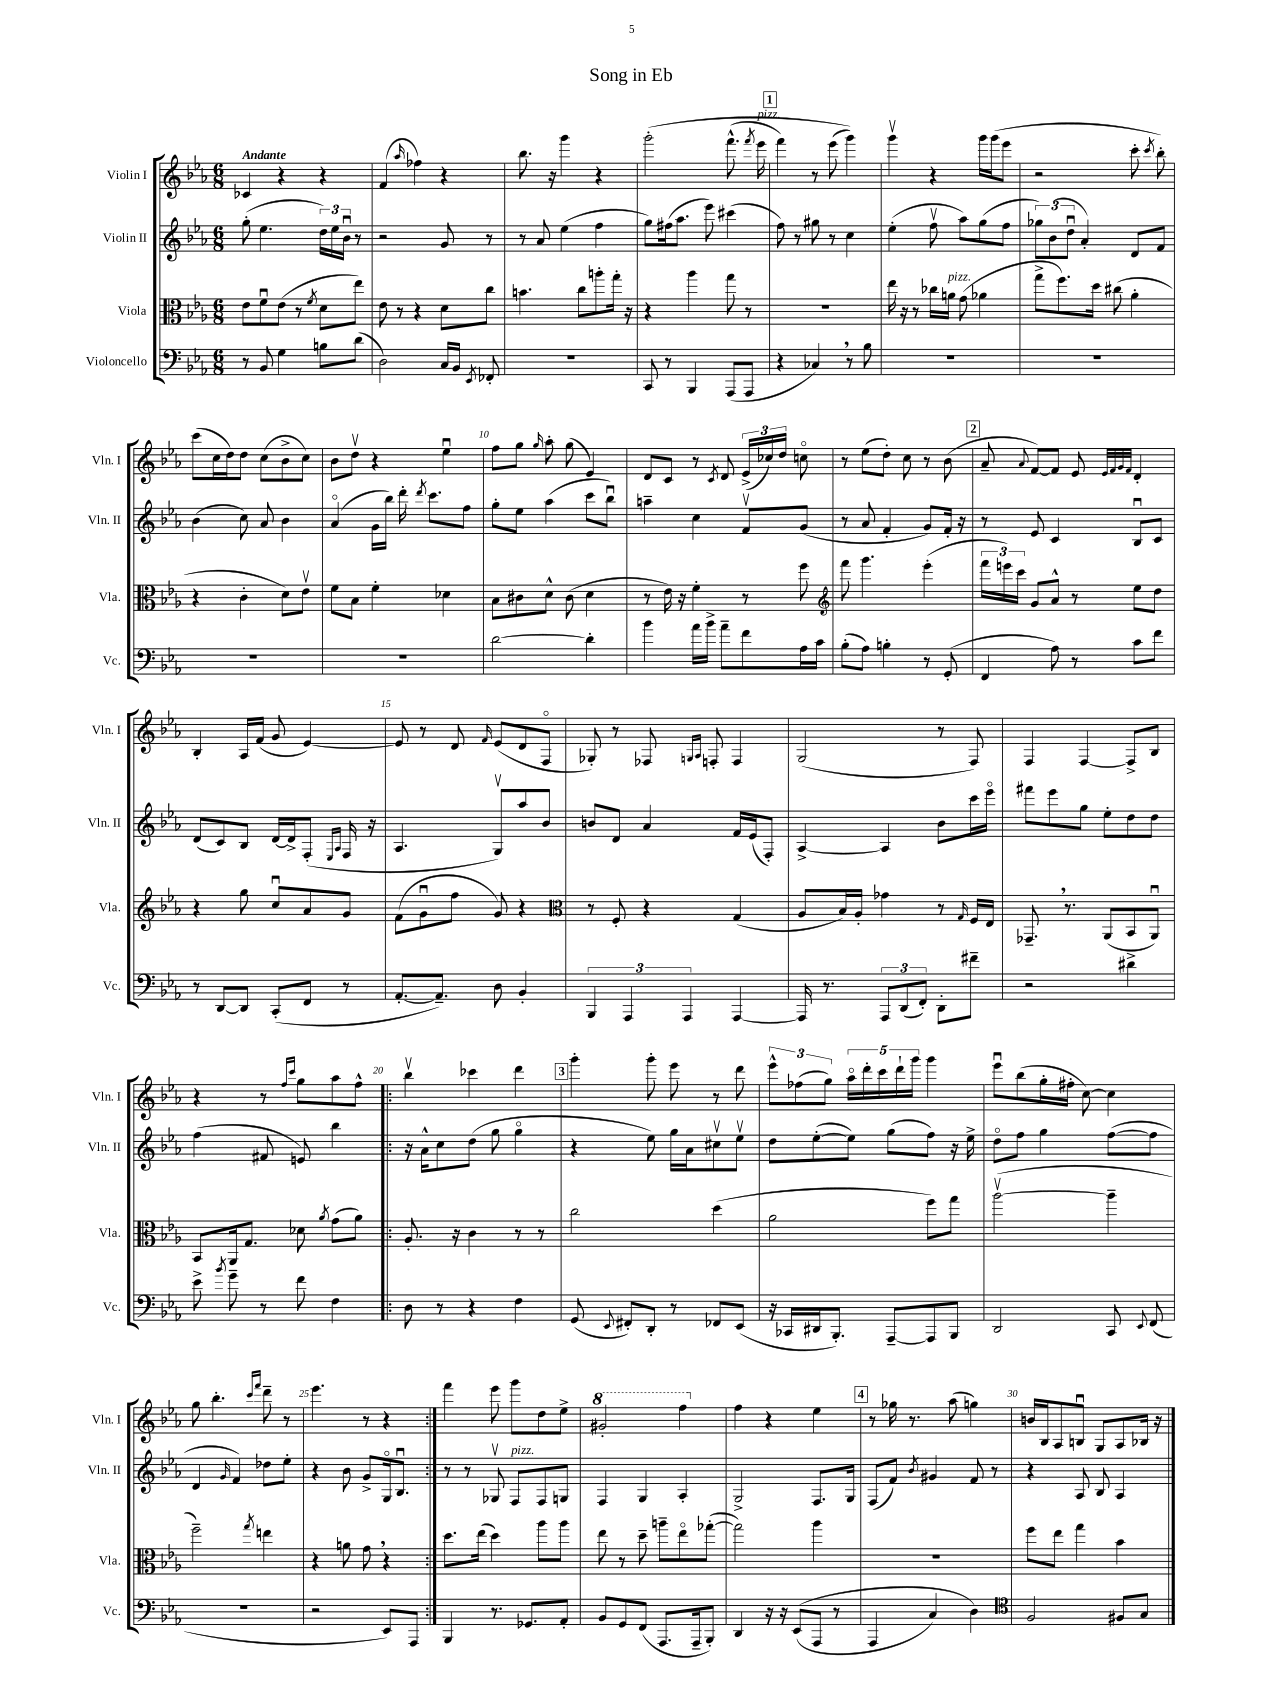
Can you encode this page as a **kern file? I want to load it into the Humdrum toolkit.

**kern	**kern	**kern	**kern
*part4	*part3	*part2	*part1
*staff4	*staff3	*staff2	*staff1
*I"Violoncello	*I"Viola	*I"Violin II	*I"Violin I
*I'Vc.	*I'Vla.	*I'Vln. II	*I'Vln. I
*clefF4	*clefC3	*clefG2	*clefG2
*k[b-e-a-]	*k[b-e-a-]	*k[b-e-a-]	*k[b-e-a-]
*M6/8	*M6/8	*M6/8	*M6/8
=1	=1	=1	=1
!	!	!	!LO:TX:a:B:t=Andante
8r	8e-\L	(8gg'\	4c-X/
8BB-/	8fu\	4.ee-\	.
4G\	(8e-\J	.	4r
.	8r	.	.
.	8qf/	.	.
8Bn\L	8d\L	24dd\LL)	4r
.	.	24ee-\	.
.	.	24b-u\JJ	.
(8d\J	8ee-\J)	8r	.
=2	=2	=2	=2
2D\)	8e-\	2r	(4f/
.	8r	.	.
.	.	.	16qqaa-/
.	4r	.	4ff-X\)
16C/LL	8d\L	8g/	4r
16BB-/JJ	.	.	.
8qEE-/	.	.	.
8FF-X'/	8cc\J	8r	.
=3	=3	=3	=3
2.r	4.bn\	8r	8.bb-\
.	.	8a-/	.
.	.	.	16r
.	.	(4ee-\	4ggg\
.	8cc\L	.	.
.	8aan'\	4ff\	4r
.	16gg'\Jk	.	.
.	16r	.	.
=4	=4	=4	=4
8CC/	4r	8gg\L)	(2ggg'\
8r	.	(16ff#X\k	.
.	.	8.aa-\J	.
4BBB-/	4aa-\	.	.
.	.	8eee-\)	.
(8AAA-/L	8gg\	(4ccc#X\	(8.fff^^\
8AAA-/J	8r	.	.
.	.	.	8qfff/
!	!	!	!LO:TX:a:i:t=pizz.
.	.	.	16eee-\
!!LO:REH:place=s1:t=1
=5	=5	=5	=5
4r	2.r	8ff\)	4fff\)
.	.	8r	.
4C-X,/)	.	8gg#X\	8r
.	.	8r	(8eee-\
8r	.	4cc\	4ggg\))
8B-\	.	.	.
=6	=6	=6	=6
2.r	16ee-\	(4ee-'\	4gggv\
.	16r	.	.
.	8r	.	.
.	16cc-X\LL	8ffv\	4r
!	!LO:TX:a:i:t=pizz.	!	!
.	16an\JJ	.	.
.	(8g\	8aa-\L)	.
.	4a-X\	(8gg\	16ggg\LL
.	.	.	(16ggg\J
.	.	8ff\J	8eee-\J
=7	=7	=7	=7
2.r	8gg^\L	12gg-X\L)	2r
.	.	(12b-\	.
.	8.ff\)	.	.
.	.	12ddu\J	.
.	.	4a-'/)	.
.	16dd\Jk	.	.
.	(8cc#X\	.	.
.	4a-'\	8d/L	8ccc'\
.	.	.	8qccc/
.	.	8f/J	8bb-'\)
!!LO:LB:g=z
=8	=8	=8	=8
2.r	4r	(4b-\	(8ccc\L
.	.	.	16cc\L
.	.	.	16dd\J)
.	4c'\	8cc\)	8dd\J
.	.	8a-/	(8cc\L
.	8d\L)	4b-\	8b-^\
.	8e-v\J	.	8cc\J)
=9	=9	=9	=9
2.r	8f\L	(4a-/	8b-\L
.	8B-\J	.	8ddv\J
.	4f'\	16g\LL	4r
.	.	16bb-\JJ)	.
.	.	16ddd'\	.
.	.	8qddd/	.
.	.	8.ccc\L	.
.	4d-X\	.	4ee-u\
.	.	8ff\J	.
=10	=10	=10	=10
[2d\	8B-\L	8gg'\L	8ff\L
.	8c#X\	8ee-\J	8gg\J
.	.	.	16qqgg/
.	8d^^\J	(4aa-\	8aa-'\
.	(8c#\	.	(8gg\
4d'\]	4d\	8ccc\L	4e-/)
.	.	8bb-u\J)	.
=11	=11	=11	=11
4b-\	8r	4aan~\	8d/L
.	16e-\)	.	8c/J
.	16r	.	.
16a-\LL	4f'\	4cc\	8r
16b-^\JJ	.	.	.
.	.	.	8qc/
8a-~\L	.	.	8d/
8f\	8r	8fv/L	(24e-^/LL
.	.	.	24cc-X/)
.	.	.	24dd/JJ
16A-\L	8ff\	(8g/J	8ccn\
16c\JJ	.	.	.
=12	=12	=12	=12
*	*clefG2	*	*
(8B-'\L	8fff\	8r	8r
8A-\J)	4.ggg\	8a-/	(8ee-\L
4Bn'\	.	4f'/	8dd'\J)
.	.	.	8cc\
8r	(4eee-'\	8g/L)	8r
(8GG'/	.	16f'/Jk	(8b-\
.	.	16r	.
!!LO:REH:place=s1:t=2
=13	=13	=13	=13
4FF/	24fff\LL	8r	8a-~/
.	24eeen\)	.	.
.	24ccc\JJ	.	.
.	.	.	8qqa-/
.	8g/L	8e-/	[8f/L)
8A-\)	8a-^^/J	4c/	8f/J]
8r	8r	.	8e-/
.	.	.	32qqe-/LLL
.	.	.	32qqf/
.	.	.	32qqg/
.	.	.	32qqf/JJJ
8c\L	8ee-\L	8B-u/L	4d'/
8f\J	8dd\J	8c/J	.
!!LO:LB:g=z
=14	=14	=14	=14
8r	4r	(8d/L	4B-'/
[8DD/L	.	8c/)	.
8DD/J]	8gg\	8B-/J	16A-/LL
.	.	.	(16f/JJ
(8CC'/L	8ccu/L	[16d/LL	8g/
.	.	16d^/J]	.
8FF/J	8a-/	(8F'/J	[4e-/)
.	.	16qqE-/LL	.
.	.	16qqA-/JJ	.
8r	8g/J	16F/	.
.	.	16r	.
=15	=15	=15	=15
[8.AA-'/L	(8f\L	4.A-/	8e-/]
.	8gu\	.	8r
8.AA-~/J])	.	.	.
.	8ff\J	.	8d/
.	.	.	16qqf/
8D\	8g/)	8Gv/L)	(8e-/L
4BB-'/	4r	8aa-/	8d/
.	.	8b-/J	8F/J
=16	=16	=16	=16
*	*clefC3	*	*
6BBB-/	8r	8bn/L	8G-X'/)
.	8F'/	8d/J	8r
6AAA-/	.	.	.
.	4r	4a-/	8F-X/
6AAA-/	.	.	.
.	.	.	16qqGn/LL
.	.	.	16qqA-/JJ
.	.	.	8Fn'/
[4AAA-/	(4G/	16f/LL	4F/
.	.	(16e-/J	.
.	.	8F'/J)	.
=17	=17	=17	=17
16AAA-/]	8A-/L	[4A-^/	(2G/
8.r	.	.	.
.	16B-/L)	.	.
.	16A-'/JJ	.	.
12AAA-/L	4g-X\	4A-/]	.
(12DD/	.	.	.
12FF'/J)	.	.	.
8DD'\L	8r	8b-\L	8r
.	16qqG/	.	.
8f#X~\J	16F/LL	16ccc\L	8F/)
.	16E-/JJ	16eee-\JJ	.
=18	=18	=18	=18
2r	8.GG-X~,/	8fff#X\L	4F/
.	.	8eee-\	.
.	8.r	.	.
.	.	8gg\J	[4F/
.	(8AA-/L	8ee-'\L	.
4d#X^\	8BB-/	8dd\	8F^/L]
.	8AA-u/J)	8dd\J	8B-/J
!!LO:LB:g=z
=19	=19	=19	=19
8e-^\	8BB-/L	(4ff\	4r
8qb-/	.	.	.
8g~\	16AA-/k	.	.
.	8.G/J	.	.
8r	.	8f#X/	8r
.	.	.	16qqff/LL
.	.	.	16qqccc/JJ
8f\	8d-X\	8en/)	8gg\L
.	8qa-/	.	.
4F\	(8g\L	4bb-\	8aa-\
.	8a-\J)	.	8ff^^\J
=20!|:	=20!|:	=20!|:	=20!|:
8D\	8.A-'/	16r	4bb-v\
.	.	16a-^^\KL	.
8r	.	8cc\	.
.	16r	.	.
4r	4c\	(8dd\J	4ccc-X\
.	.	8gg\	.
4F\	8r	4gg\	4ddd\
.	8r	.	.
!!LO:REH:place=s1:t=3
=21	=21	=21	=21
(8GG/	2cc\	4r	4ggg'\
8qqEE-/	.	.	.
8FF#X'/L)	.	.	.
8DD'/J	.	8ee-\)	8ggg'\
8r	.	16gg\LL	8eee-\
.	.	16a-\J	.
8FF-X/L	(4dd\	8cc#Xv\	8r
(8EE-/J	.	8ee-v\J	8ddd\
=22	=22	=22	=22
16r	2a-\	8dd\L	12eee-^^\L
16CC-X/LL	.	.	.
.	.	.	(12ff-X\
16DD#X/J	.	([8ee-'\	.
.	.	.	12gg\J)
8.BBB-'/J)	.	.	.
.	.	8ee-\J])	20aa-\LL
.	.	.	20ddd'\
.	.	.	20ccc\
[8AAA-~/L	.	(8gg\L	.
.	.	.	20ddd`\
.	.	.	20ggg\JJ
8AAA-/]	8ff\L)	8ff\J)	4ggg\
8BBB-/J	8gg\J	16r	.
.	.	16ee-^\	.
=23	=23	=23	=23
2DD/	([2aa-v\	8dd\L	8eee-u\L
.	.	8ff\J	(8bb-\
.	.	4gg\	16gg'\L
.	.	.	16ff#X'\JJ
.	.	.	[8cc\)
8CC/	4aa-~\]	([8ff\L	4cc\]
8qqEE-/	.	.	.
(8FF/	.	8ff\J]	.
!!LO:LB:g=z
=24	=24	=24	=24
2.r	2ff~\)	4d/	8gg\
.	.	.	4.bb-'\
.	.	16qqg/	.
.	.	4f/)	.
.	.	.	16qqccc/LL
.	8qgg/	.	16qqfff/JJ
.	4een\	8dd-X\L	8ddd~\
.	.	8ee-'\J	8r
=25	=25	=25	=25
2r	4r	4r	4.eee-\
.	8an\	8b-\	.
.	8g,\	8g^/L	8r
8EE-/L)	4r	16G/k	4r
.	.	8.B-u/J	.
8AAA-/J	.	.	.
=26:|!	=26:|!	=26:|!	=26:|!
4BBB-/	8.dd\L	8r	4fff\
.	.	8r	.
.	(16ee-\Jk	.	.
8.r	4dd\)	8G-Xv/	8eee-\
!	!	!LO:TX:a:i:t=pizz.	!
.	.	8F/L	8ggg\L
8.GG-X/L	.	.	.
.	8aa-\L	8F/	8dd\
8AA-'/J	8aa-\J	8Gn/J	8ee-^\J
=27	=27	=27	=27
*	*	*	*8va
8BB-/L	8ee-\	4F/	2gg#X'/
8GG/	8r	.	.
(8FF/J	8dd~\	4G/	.
8.AAA-/L	8aan~\L	.	.
.	8ee-\	4A-'/	4fff\
16AAA-~/k	.	.	.
8BBB-'/J)	([8gg-X'\J	.	.
=28	=28	=28	=28
*	*	*	*X8va
4DD/	2gg-\])	2G^/	4ff\
16r	.	.	4r
16r	.	.	.
((8EE-/L	.	.	.
8AAA-/J	4aa-\	8.F/L	4ee-\
8r	.	.	.
.	.	16G/Jk	.
!!LO:REH:place=s1:t=4
=29	=29	=29	=29
4AAA-/	2.r	(8F/L	8r
.	.	8f/J)	16gg-X\
.	.	.	8.r
.	.	8qb-/	.
4C/)	.	4g#X/	.
.	.	.	(8aa-\
4D\)	.	8f/	4ggn\)
.	.	8r	.
=30	=30	=30	=30
*clefC4	*	*	*
2F/	8ff\L	4r	16bn/LL
.	.	.	16B-/J
.	8ee-\J	.	8A-/
.	4gg\	8A-/	8Bnu/J
.	.	8B-/	8G/L
8F#X/L	4b-\	4A-/	8A-/
8G/J	.	.	16B-X/Jk
.	.	.	16r
==	==	==	==
*-	*-	*-	*-
